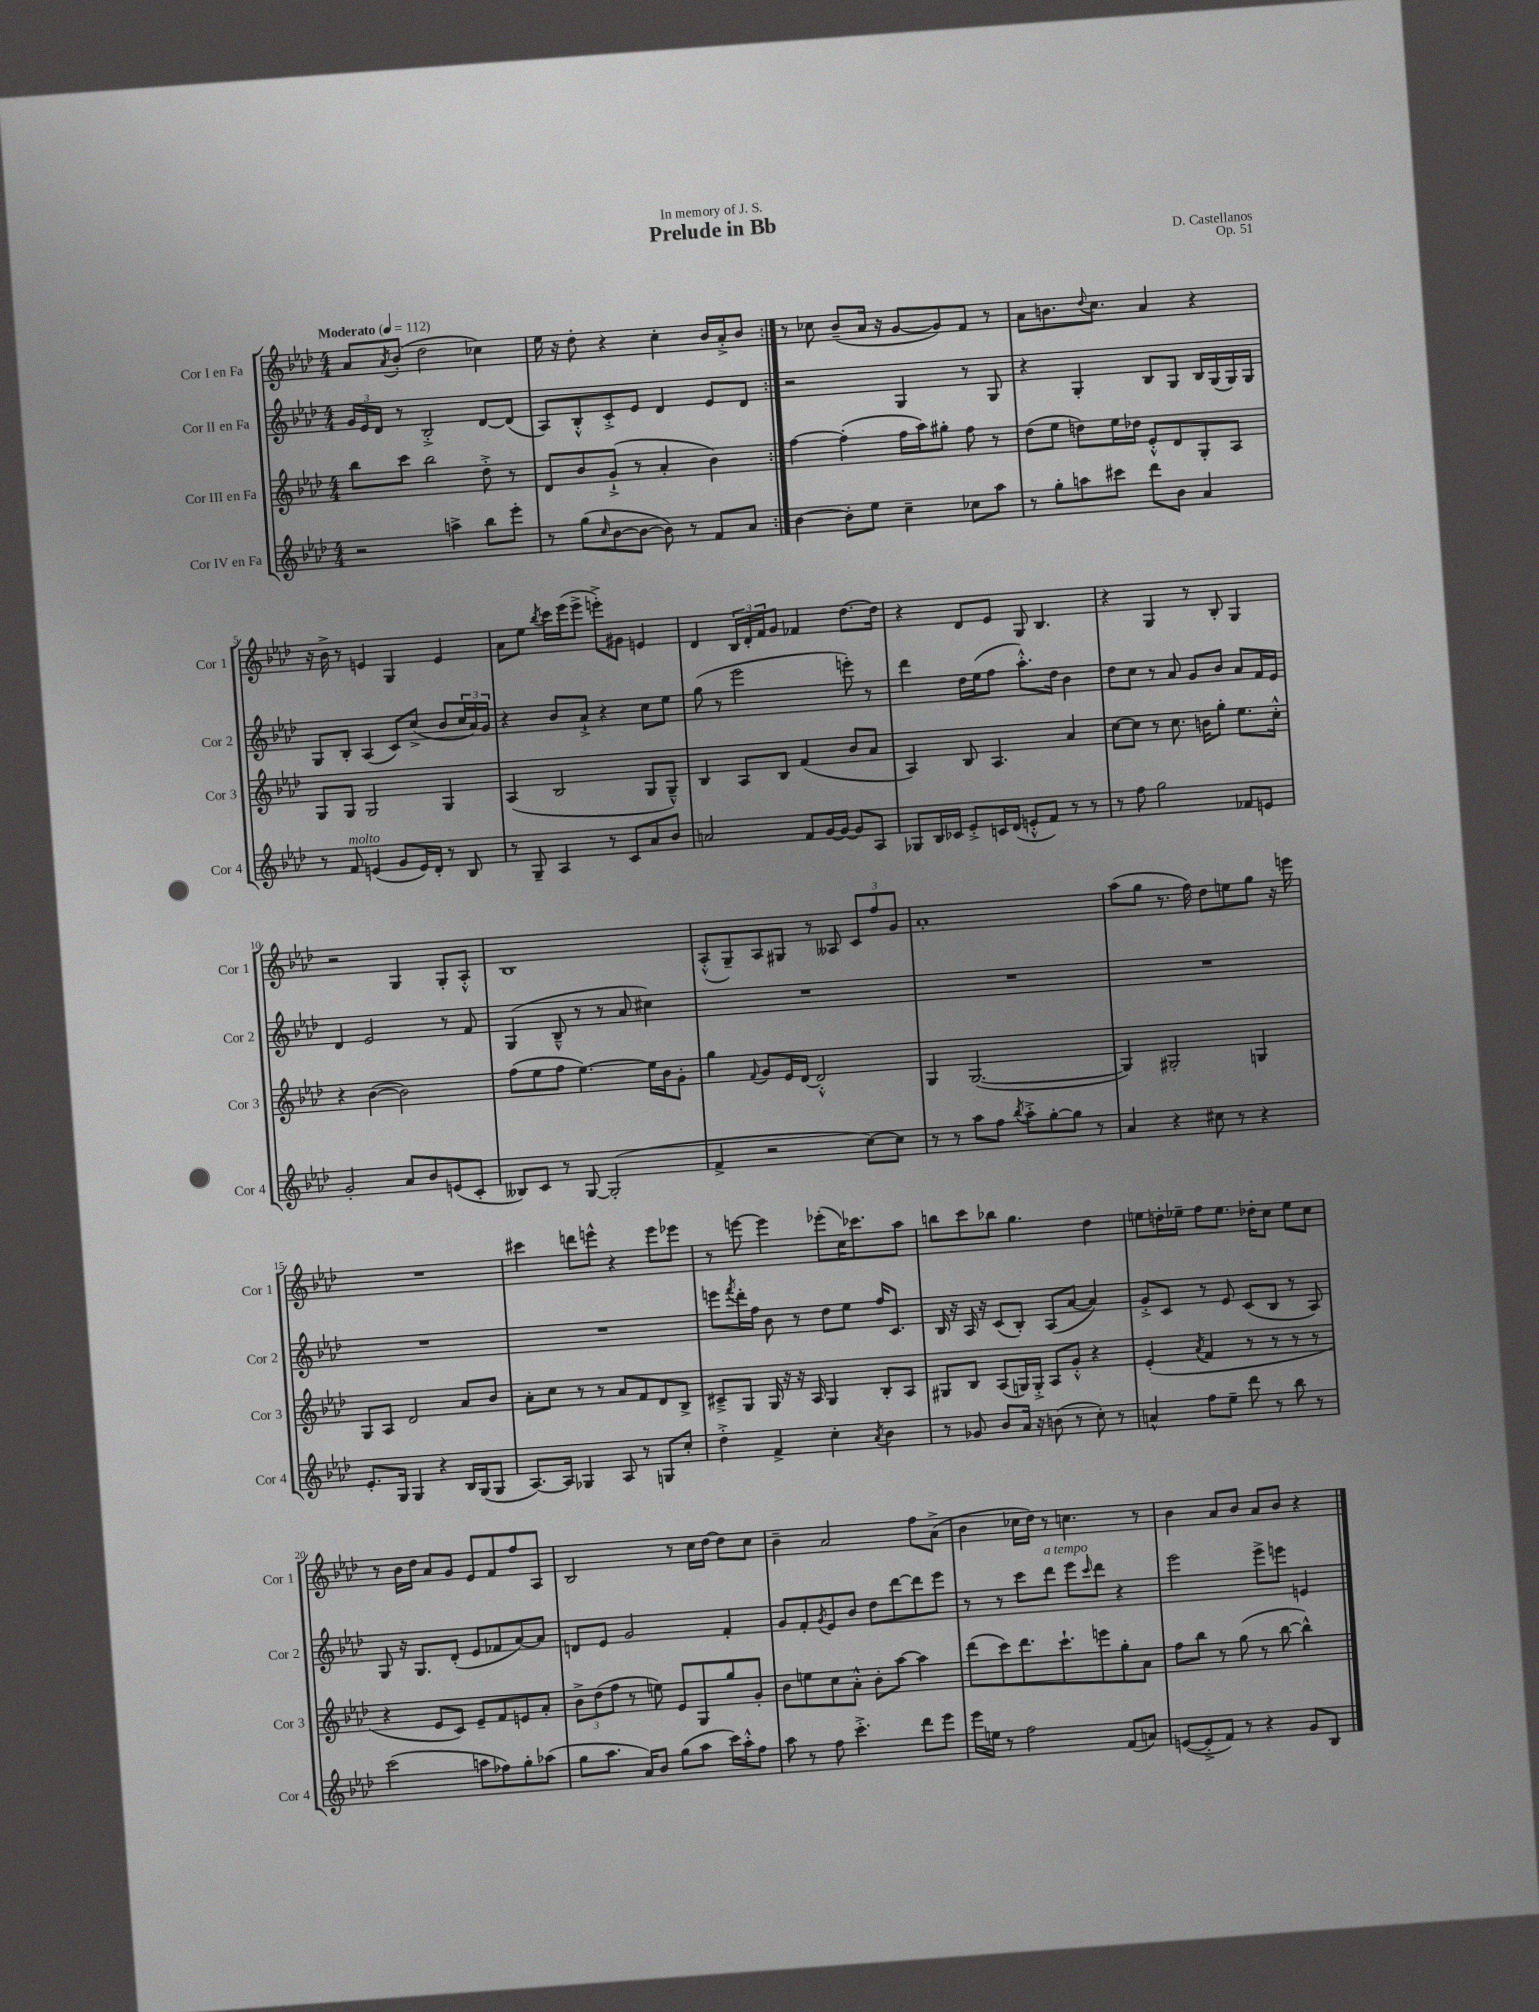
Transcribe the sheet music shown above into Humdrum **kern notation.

**kern	**kern	**kern	**kern
*staff4	*staff3	*staff2	*staff1
*clefG2	*clefG2	*clefG2	*clefG2
*k[b-e-a-d-]	*k[b-e-a-d-]	*k[b-e-a-d-]	*k[b-e-a-d-]
*M4/4	*M4/4	*M4/4	*M4/4
*MM112	*MM112	*MM112	*MM112
2r	8bb-\L	24g/LL	8a-/L
.	.	24e-/	.
.	.	24d-/JJ	.
.	.	.	8qa-/
.	8ccc\J	8r	(8b-'/J
.	2bb-\	2B-'^/	2dd-\
4aa^\	.	.	.
8bb-\L	8dd-'^\	[8d-/L	4cc-\)
8eee-'\J	8r	(8d-/]J	.
=	=	=	=
8r	8d-/L	8A-/L)	16ee-\
.	.	.	16r
(8gg\L	8b-/	8B-'^^/	8dd-'\
16qqcc/	.	.	.
[8b-\	(8g`^/J	8c'^/	4r
8b-\_J	8r	8e-/J	.
8b-\])	4a-'/	4d-/	4cc'\
8r	.	.	.
8f/L	4b-\)	8e-/L	16b-/LL
.	.	.	16a-'^/J
8a-/J	.	8d-/J	8b-/J
=:|!	=:|!	=:|!	=:|!
[4b-\	[4ff\	2r	8r
.	.	.	8cc-\
8b-'\]L	(4ff'\]	.	(8b-~/L
8ee-\J	.	.	16a-/Jk
.	.	.	16r
4cc~\	16ff\LL	4G/	[8g/L
.	16aa-\J)	.	.
.	8gg#'\J	.	8g/])
8cc-\L	8ff\	8r	8f/J
8aa-\J	8r	8G/	8r
=	=	=	=
8r	(8dd-\L	4r	8a-\L
8gg'\L	8ee-\J	.	8.b\
8aa\	8dd\L)	4G'/	.
.	.	.	8qqdd-/
.	.	.	8.cc\J
8ccc#\J	16ee-\L	.	.
.	16dd-\JJ	.	.
8ddd-\L	8e-'^^/L	8B-/L	4a-/
8b-\J	8d-/	8G/J	.
4a-/	8G'/	16B-/LL	4r
.	.	(16G/	.
.	8A-/J	16G/)	.
.	.	16G/JJ	.
=	=	=	=
8r	8G/L	8G/L	16r
.	.	.	16b-^\
8f/	8G/J	8B-'/J	8r
(4e/	2G/	(4A-/	4e/
8g/L	.	8c/L)	4G/
16e/L)	.	(8cc^/J	.
16d-'/JJ	.	.	.
8r	4G/	8b-/L	4e/
8B-/	.	24cc/L	.
.	.	24a-/)	.
.	.	24g/JJ	.
=	=	=	=
8r	(4A-/	4r	8a-\L
8G~/	.	.	8ee-\J
.	.	.	8qbb-/
4A-/	2B-/	8b-/L	16ccc\LL
.	.	.	(16eee-\J
.	.	8a-`^/J	8eee-^\J
8r	.	4r	8eee'^\L)
8c/L	.	.	8g#\J
8a-/	8G/L	8cc\L	4e/
8b-/J	8G~^^/J)	8ee-\J	.
=	=	=	=
2a/	4B-/	(8gg\	4d-/
.	.	8r	.
.	8A-/L	2eee-\	24B-/LL
.	.	.	24d-'/
.	.	.	24f/J
.	8B-/J	.	8g/J
8f/L	(4f/	.	4f-/
[16g/L	.	.	.
16g/_JJ	.	.	.
8g/]L	8b-/L	8eee'\)	[8.dd-\L
8A-/J	8a-/J	8r	.
.	.	.	16dd-\]Jk
=	=	=	=
8G-/L	4A-/)	4ddd-\	4r
16B-/L	.	.	.
16c-/JJ	.	.	.
8e-'^/L	8B-/	16dd-\LL	8d-/L
.	.	(16ee-\J	.
16c/L	4.A-/	8ff\J	8e-/J
(16d-/JJ	.	.	.
8e'^^/L	.	8.aa-'^^\L)	8G/
8f/J)	.	.	4.B-/
.	.	16dd-\Jk	.
8r	4a-/	4b-\	.
8r	.	.	.
=	=	=	=
8r	[8cc\L	8dd-\L	4r
8ff\	8cc\]J	8cc\J	.
2gg\	8r	8r	4G/
.	8.cc\	8a-/	.
.	.	8g/L	8r
.	16b\LK	.	.
.	8gg'\J	8b-/J	8B-'/
8f-/L	8.ee-\L	8a-/L	4G/
8e/J	.	16f/L	.
.	16cc'^^\Jk	16e-/JJ	.
=	=	=	=
2g'/	4r	4d-/	2r
.	([4b-\	2e-/	.
8a-/L	2b-\])	.	4G/
8b-/	.	.	.
(8e/	.	8r	8G'/L
8c'/J	.	8f/	8A-'^^/J
=	=	=	=
8B--/L)	(8ff\L	(4G/	1B-
8c/J	8ee-\	.	.
8r	8ff\J	8B-~^^/	.
[8G/	[4.ee-\)	8r	.
(2G'/]	.	8r	.
.	.	8a-/	.
.	16ee-\]LL	4cc#\)	.
.	16b-\J	.	.
.	8g'\J	.	.
=	=	=	=
4f^/	4gg\	1r	(8A-'^^/L
.	.	.	8G~/)
.	8qqf/	.	.
2r	8g/L	.	8A-/
.	16e-/L	.	8G#/J
.	[16d-/JJ	.	.
.	2d-'^^/]	.	8r
.	.	.	8A--/
[8cc\L)	.	.	12c/L
.	.	.	12ff/
8cc\]J	.	.	.
.	.	.	12g/J
=	=	=	=
8r	4G/	1r	1a-'
8r	.	.	.
8aa-\L	([2.G/	.	.
8ff\J	.	.	.
8qbb-/	.	.	.
8aa-'^\L	.	.	.
[8gg'\	.	.	.
8gg\]J	.	.	.
8r	.	.	.
=	=	=	=
4a-/	4G/])	1r	(8aa-\L
.	.	.	8gg\J
4r	2G#'/	.	8.r
.	.	.	16ff\)
8cc#\	.	.	8dd-\L
8r	.	.	8ee\
4r	4G/	.	8gg\J
.	.	.	16r
.	.	.	16eee\
=	=	=	=
8.e-'/L	8G/L	1r	1r
.	8A-/J	.	.
16G/Jk	.	.	.
4G/	2d-/	.	.
4r	.	.	.
16B-/LL	8a-/L	.	.
(16G/J	.	.	.
8G/J	8b-/J	.	.
=	=	=	=
[8.A-/L)	8a-'\L	1r	4ccc#\
.	8cc\J	.	.
16A-/]Jk	.	.	.
4G-/	8r	.	8ddd\L
.	8r	.	8eee^^\J
8A-/	8a-/L	.	4r
8r	8f/	.	.
8G/L	8d-/	.	8eee\L
8cc'/J	8B-^/J	.	8eee-\J
=	=	=	=
4dd-'^\	8c#~^/L	8eee\L	8r
.	.	8qfff/	.
.	8G/J	16ddd-'\L	[8eee\
.	.	16ff\JJ	.
4f^/	16G/	8b-\	4eee\]
.	16r	.	.
.	16r	8r	.
.	16A-/	.	.
4cc'\	4G/	8dd-\L	(8eee-'\L
.	.	8ee-\J	16cc\K)
.	.	.	8.ccc-\
8qa-/	.	.	.
4b-\	8B-'/L	16ff/LK	.
.	.	8.c/J	.
.	8A-/J	.	8aa-\J
=	=	=	=
8r	8G#/L	16B-/	8bb\L
.	.	16r	.
8g-/	8B-/J	16A-/	8ccc\
.	.	16r	.
8b-/L	(8A-/L	(8c/L	8bb-\J
16a-/Jk	16G/L)	8B-'/J)	4.gg\
16r	16G'^/JJ	.	.
(8b\	8A-/L	(8A-/L	.
8r	8g'^^/J	[8a-/J	.
8cc'\)	4r	4a-/])	4dd-\
8r	.	.	.
=	=	=	=
4a^^/	(4e-'/	8g'^/L	8ee\L
.	.	8c/J	16dd'\L
.	.	.	16ee-~\JJ
.	8qa-/	.	.
8ff\L	4f/	8r	8ff\L
8ee-~\J	.	8e-/	8.ee-\J
8ddd-\	8r	(8c/L	.
.	.	.	16dd-'\LK
8r	8r	8B-/J	8cc\J
8bb-\	8r	8r	8ee-\L
8r	8r	8A-/)	8cc\J
=	=	=	=
(2ccc\	4r	8G/	8r
.	.	16r	16b-\LL
.	.	8.G/L	16dd-\JJ
.	8e-/L	.	8a-/L
.	8c/J)	(8d-'/J	8g/J
8aa\L	8e-~/L	8e-/L	8e-/L
8ff-\)	8f/	8f-/	8f/
8gg'\	8e/	[8a-/)	8ff/
(8aa-\J	8a-'/J	8a-/]J	8A-/J
=	=	=	=
8gg\L	12b-^\L	8d/L	2B-/
.	(12dd-\	.	.
8.aa-\J	.	8e-/J	.
.	12ff\J	.	.
.	8r	2g/	.
16a-/LK)	.	.	.
8b-/J	8ee\)	.	.
(8gg\L	8e-/L	.	8r
8aa-\J	8G/	.	16cc\LL
.	.	.	[16dd-\JJ
16ccc\LL)	8gg/	4f'/	8dd-\]L
16aa-'^^\J	.	.	.
8ff\J	8g'/J	.	8cc\J
=	=	=	=
8aa-\	8b-\L	8g/L	4b-~\
8r	8ee\	8f'/	.
.	.	8qg/	.
8ff\	8cc\	8e-/	2a-/
4.ccc'^\	8a-'^^\J	8b-/J	.
.	8b-'\L	8dd-\L	.
.	[8aa-\J	[8ddd-\	.
8ddd-\L	4aa-\]	8ddd-\]	8ff\L
8eee-\J	.	8eee-\J	(8a-^\J
=	=	=	=
16eee-\LL	(8ddd-\L	8r	4b-\
16ee\JJ	.	.	.
8r	8ccc\)	8r	.
2ff\	8.ddd-\	8ccc\L	16cc-\LL
.	.	.	16dd-\JJ)
.	.	8ddd-\J	8r
.	8.ccc`\	.	.
.	.	8eee-\L	4.cc\
.	.	16qqccc/	.
.	8eee\	8ddd-\J	.
(8f/L	8gg'\	4r	.
8a/J)	8a-\J	.	8r
=	=	=	=
([8e/L	8ff\L	2eee-\	4b-\
8e'^/]	8bb-\J	.	.
8f/J)	8r	.	8a-/L
8r	(8gg\	.	8b-/J
4r	8r	8eee-^\L	8a-/L
.	[8bb-\	8eee\J	8b-/J
8g/L	4bb-^^\])	4e/	4r
8B-/J	.	.	.
==	==	==	==
*-	*-	*-	*-
